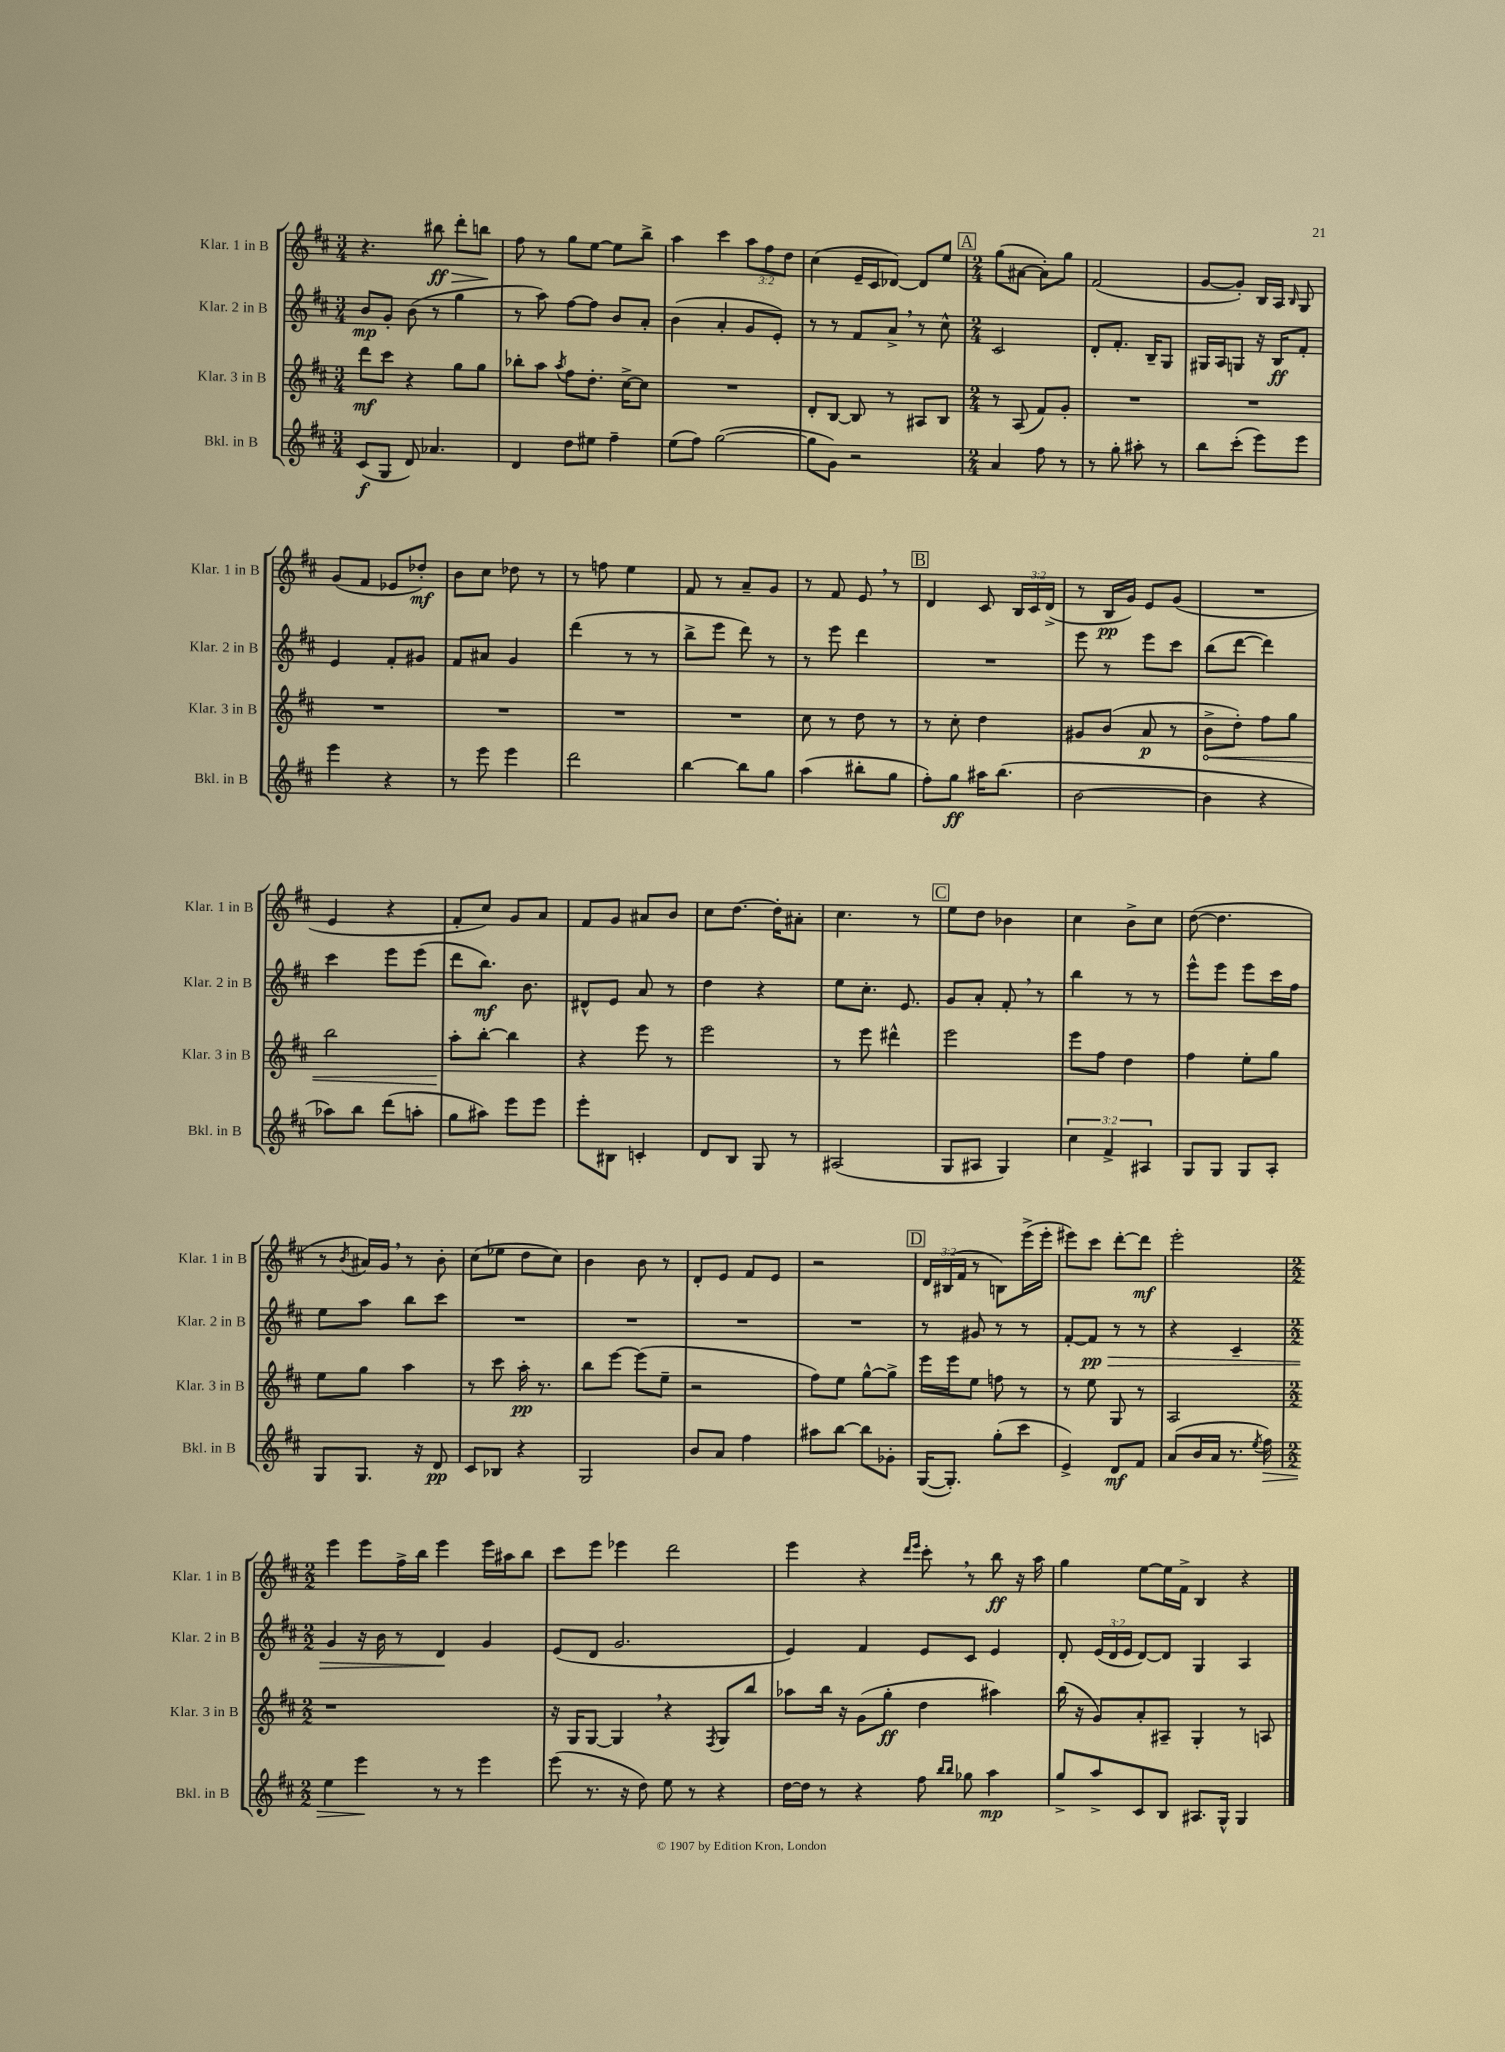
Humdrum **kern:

**kern	**dynam	**kern	**dynam	**kern	**dynam	**kern	**dynam
*part4	*part4	*part3	*part3	*part2	*part2	*part1	*part1
*staff4	*staff4	*staff3	*staff3	*staff2	*staff2	*staff1	*staff1
*I"Bkl. in B	*	*I"Klar. 3 in B	*	*I"Klar. 2 in B	*	*I"Klar. 1 in B	*
*I'Bkl. in B	*	*I'Klar. 3 in B	*	*I'Klar. 2 in B	*	*I'Klar. 1 in B	*
*clefG2	*	*clefG2	*	*clefG2	*	*clefG2	*
*k[f#c#]	*	*k[f#c#]	*	*k[f#c#]	*	*k[f#c#]	*
*M3/4	*	*M3/4	*	*M3/4	*	*M3/4	*
=1	=1	=1	=1	=1	=1	=1	=1
(8c#/L	f	8ddd\L	mf	8b/L	mp	4.r	.
8G/J	.	8ccc#\J	.	8g'/J	.	.	.
8d/)	.	4r	.	(8b\	.	.	.
!	!	!	!	!	!	!	!LO:HP:b
4.a-X/	.	.	.	8r	.	8bb#X\	> ff
.	.	8gg\L	.	4gg\	.	8ddd'\L	.
.	.	8gg\J	.	.	.	8bbn\J	.
.	.	.	.	.	.	.	]
=2	=2	=2	=2	=2	=2	=2	=2
4d/	.	8bb-X'\L	.	8r	.	8ff#\	.
.	.	8aa\J	.	8aa\)	.	8r	.
.	.	8qaa/	.	.	.	.	.
8dd\L	.	8ff#\L	.	[8ff#\L	.	8gg\L	.
8ee#X\J	.	8.dd'\J	.	8ff#\J]	.	[8ee\J	.
4ff#~\	.	.	.	8b/L	.	8ee\L]	.
.	.	[16cc#^\KL	.	.	.	.	.
.	.	8cc#\J]	.	8a'/J	.	8bb^\J	.
=3	=3	=3	=3	=3	=3	=3	=3
(8ee\L	.	2.r	.	(4b\	.	4aa\	.
8ff#\J)	.	.	.	.	.	.	.
([2gg\	.	.	.	4a'/	.	4ccc#\	.
.	.	.	.	8g/L	.	12aa\L	.
.	.	.	.	.	.	12ff#\	.
.	.	.	.	8e'/J)	.	.	.
.	.	.	.	.	.	12dd\J	.
=4	=4	=4	=4	=4	=4	=4	=4
8gg\L]	.	8d'/L	.	8r	.	(4cc#\	.
8g\J)	.	[8B/J	.	8r	.	.	.
2r	.	8B/]	.	8f#/L	.	16e~/LL	.
.	.	.	.	.	.	16c#/J	.
.	.	8r	.	8a^,/J	.	[8d-X/J)	.
.	.	8A#X/L	.	8r	.	8d-/L]	.
.	.	8B/J	.	8cc#^^\	.	8ee/J	.
!!LO:REH:place=s1:t=A
=5	=5	=5	=5	=5	=5	=5	=5
*M2/4	*	*M2/4	*	*M2/4	*	*M2/4	*
4a/	.	8r	.	2c#/	.	(8gg\L	.
.	.	(8A/	.	.	.	[8a#X\J	.
8ff#\	.	8f#/L)	.	.	.	8a#'\L])	.
8r	.	8g'/J	.	.	.	8gg\J	.
=6	=6	=6	=6	=6	=6	=6	=6
8r	.	2r	.	8d'/L	.	(2f#/	.
8gg'\	.	.	.	8.f#'/J	.	.	.
8aa#X'\	.	.	.	.	.	.	.
.	.	.	.	16B~/KL	.	.	.
8r	.	.	.	8G/J	.	.	.
=7	=7	=7	=7	=7	=7	=7	=7
8bb\L	.	2r	.	16G#X/LL	.	[8g/L	.
.	.	.	.	16A/J	.	.	.
(8ccc#'\J	.	.	.	8Gn/J	.	8g'/J])	.
8eee\L)	.	.	.	16r	.	16B/LL	.
.	.	.	.	16B/KL	ff	16A/JJ	.
.	.	.	.	.	.	16qqB/	.
8eee\J	.	.	.	8f#'/J	.	8G/	.
!!LO:LB:g=z
=8	=8	=8	=8	=8	=8	=8	=8
4eee\	.	2r	.	4e/	.	(8g/L	.
.	.	.	.	.	.	8f#/J	.
4r	.	.	.	8f#'/L	.	8e-X/L	.
.	.	.	.	8g#X/J	.	8dd-X'/J)	mf
=9	=9	=9	=9	=9	=9	=9	=9
8r	.	2r	.	8f#/L	.	8b\L	.
8eee\	.	.	.	8a#X/J	.	8cc#\J	.
4eee\	.	.	.	4g/	.	8dd-X\	.
.	.	.	.	.	.	8r	.
=10	=10	=10	=10	=10	=10	=10	=10
2ddd\	.	2r	.	(4ddd\	.	8r	.
.	.	.	.	.	.	8ffn\	.
.	.	.	.	8r	.	4ee\	.
.	.	.	.	8r	.	.	.
=11	=11	=11	=11	=11	=11	=11	=11
[4bb\	.	2r	.	8bb^\L	.	8f#/	.
.	.	.	.	8eee\J	.	8r	.
8bb\L]	.	.	.	8ddd\)	.	8a~/L	.
8gg\J	.	.	.	8r	.	8g/J	.
=12	=12	=12	=12	=12	=12	=12	=12
(4aa\	.	8cc#\	.	8r	.	8r	.
.	.	8r	.	8eee\	.	8f#/	.
8bb#X'\L	.	8dd\	.	4ddd\	.	8e,/	.
8gg\J	.	8r	.	.	.	8r	.
!!LO:REH:place=s1:t=B
=13	=13	=13	=13	=13	=13	=13	=13
8ff#'\L)	.	8r	.	2r	.	4d/	.
8gg\J	ff	8cc#'\	.	.	.	.	.
16aa#X\KL	.	4dd\	.	.	.	8c#/	.
(8.bb\J	.	.	.	.	.	.	.
.	.	.	.	.	.	24B/LL	.
.	.	.	.	.	.	24c#/	.
.	.	.	.	.	.	(24d^/JJ	.
=14	=14	=14	=14	=14	=14	=14	=14
[2b\	.	8g#X/L	.	8eee\	.	8r	.
.	.	(8b/J	.	8r	.	16B/LL	pp
.	.	.	.	.	.	16g/JJ)	.
.	.	8a/	p	8eee\L	.	8e/L	.
.	.	8r	.	8ccc#\J	.	(8g/J	.
=15	=15	=15	=15	=15	=15	=15	=15
!	!	!	!LO:HP:b	!	!	!	!
4b\]	.	8b^\L	<	(8bb\L	.	2r	.
.	.	8dd'\J)	.	[8ddd\J	.	.	.
4r	.	8ff#\L	.	4ddd\])	.	.	.
.	.	8gg\J	.	.	.	.	.
!!LO:LB:g=z
=16	=16	=16	=16	=16	=16	=16	=16
8aa-X\L)	.	2bb\	.	4ccc#\	.	4e/	.
8bb\J	.	.	.	.	.	.	.
(8ddd\L	.	.	.	8eee\L	.	4r	.
8aan'\J	.	.	.	(8eee\J	.	.	.
=17	=17	=17	=17	=17	=17	=17	=17
8gg\L	.	8aa'\L	.	8ddd\L	.	8f#'/L	.
8aa#X\J)	.	[8bb'\J	[	8.bb\J)	mf	8cc#/J)	.
8eee\L	.	4bb\]	.	.	.	8g/L	.
.	.	.	.	8.b\	.	.	.
8eee\J	.	.	.	.	.	8a/J	.
=18	=18	=18	=18	=18	=18	=18	=18
8eee'\L	.	4r	.	8d#X^^/L	.	8f#/L	.
8B#X\J	.	.	.	8e/J	.	8g/J	.
4cn'/	.	8eee\	.	8a/	.	8a#X/L	.
.	.	8r	.	8r	.	8b/J	.
=19	=19	=19	=19	=19	=19	=19	=19
8d/L	.	2eee\	.	4dd\	.	8cc#\L	.
8B/J	.	.	.	.	.	[8.dd\J	.
8G/	.	.	.	4r	.	.	.
.	.	.	.	.	.	16dd'\KL]	.
8r	.	.	.	.	.	8a#X'\J	.
=20	=20	=20	=20	=20	=20	=20	=20
(2A#X/	.	8r	.	8ee\L	.	4.cc#\	.
.	.	8eee\	.	8.cc#'\J	.	.	.
.	.	4ddd#X^^\	.	.	.	.	.
.	.	.	.	8.e/	.	.	.
.	.	.	.	.	.	8r	.
!!LO:REH:place=s1:t=C
=21	=21	=21	=21	=21	=21	=21	=21
8G/L	.	2eee\	.	8g/L	.	8ee\L	.
8A#X/J	.	.	.	8a'/J	.	8dd\J	.
4G/)	.	.	.	8f#',/	.	4b-X\	.
.	.	.	.	8r	.	.	.
=22	=22	=22	=22	=22	=22	=22	=22
6cc#\	.	8eee\L	.	4bb\	.	4cc#\	.
.	.	8ff#\J	.	.	.	.	.
6f#^/	.	.	.	.	.	.	.
.	.	4dd\	.	8r	.	8b^\L	.
6A#X/	.	.	.	.	.	.	.
.	.	.	.	8r	.	8cc#\J	.
=23	=23	=23	=23	=23	=23	=23	=23
8G/L	.	4ff#\	.	8eee^^\L	.	([8dd\	.
8G/J	.	.	.	8eee\J	.	4.dd\]	.
8G/L	.	8ee'\L	.	8eee\L	.	.	.
8A'/J	.	8gg\J	.	16ccc#\L	.	.	.
.	.	.	.	16ff#\JJ	.	.	.
!!LO:LB:g=z
=24	=24	=24	=24	=24	=24	=24	=24
8G/L	.	8ee\L	.	8ee\L	.	8r	.
.	.	.	.	.	.	8qb/	.
8.G/J	.	8gg\J	.	8aa\J	.	16a#X/LL)	.
.	.	.	.	.	.	16g,/JJ	.
.	.	4aa\	.	8bb\L	.	8r	.
16r	.	.	.	.	.	.	.
8d/	pp	.	.	8ccc#\J	.	8b'\	.
=25	=25	=25	=25	=25	=25	=25	=25
8c#/L	.	8r	.	2r	.	(8cc#\L	.
8B-X/J	.	8ccc#\	.	.	.	8ee-X\J	.
4r	.	16aa'\	pp	.	.	8dd\L	.
.	.	8.r	.	.	.	.	.
.	.	.	.	.	.	8cc#\J)	.
=26	=26	=26	=26	=26	=26	=26	=26
2G/	.	8bb\L	.	2r	.	4b\	.
.	.	[8eee\J	.	.	.	.	.
.	.	(8eee\L]	.	.	.	8b\	.
.	.	8ee~\J	.	.	.	8r	.
=27	=27	=27	=27	=27	=27	=27	=27
8b/L	.	2r	.	2r	.	8d'/L	.
8a/J	.	.	.	.	.	8e/J	.
4ff#\	.	.	.	.	.	8f#/L	.
.	.	.	.	.	.	8e/J	.
=28	=28	=28	=28	=28	=28	=28	=28
8aa#X\L	.	8ff#\L)	.	2r	.	2r	.
[8bb\J	.	8ee\J	.	.	.	.	.
8bb\L]	.	[8gg^^\L	.	.	.	.	.
8g-X'\J	.	8gg^\J]	.	.	.	.	.
!!LO:REH:place=s1:t=D
=29	=29	=29	=29	=29	=29	=29	=29
([16G/KL	.	16eee\LL	.	8r	.	24d/LL	.
.	.	.	.	.	.	(24B#X/	.
8.G'/J])	.	16eee\J	.	.	.	.	.
.	.	.	.	.	.	24f#/JJ	.
.	.	8ee\J	.	8g#X/	.	8r	.
(8gg'\L	.	8ffn\	.	8r	.	8Bn\L)	.
8ccc#\J	.	8r	.	8r	.	(16eee^\L	.
.	.	.	.	.	.	16eee'\JJ	.
=30	=30	=30	=30	=30	=30	=30	=30
4e^/)	.	8r	.	[8f#'/L	.	8eee#X\L)	.
!	!	!	!	!	!LO:HP:b	!	!
.	.	8ee\	.	8f#/J]	> pp	8ccc#\J	.
8d/L	mf	8G/	.	8r	.	[8ddd'\L	.
8f#/J	.	8r	.	8r	.	8ddd\J]	mf
=31	=31	=31	=31	=31	=31	=31	=31
(8a/L	.	2A/	.	4r	.	2eee'\	.
16b/L	.	.	.	.	.	.	.
16a/JJ	.	.	.	.	.	.	.
8.r	.	.	.	4c#~/	.	.	.
8qee/	.	.	.	.	.	.	.
!	!LO:HP:b	!	!	!	!	!	!
16ff#\)	>	.	.	.	.	.	.
!!LO:LB:g=z
=32	=32	=32	=32	=32	=32	=32	=32
*M2/2	*	*M2/2	*	*M2/2	*	*M2/2	*
4ee\	.	1r	.	4g/	.	4eee\	.
4eee\	.	.	.	16r	.	8eee\L	.
.	.	.	.	16b\	.	.	.
.	.	.	.	8r	.	16ff#^\L	.
.	.	.	.	.	.	16bb\JJ	.
8r	]	.	.	4d/	.	4eee\	.
8r	.	.	.	.	.	.	.
4eee\	.	.	.	4g/	]	16eee\LL	.
.	.	.	.	.	.	16aa#X\J	.
.	.	.	.	.	.	8bb\J	.
=33	=33	=33	=33	=33	=33	=33	=33
(8eee\	.	16r	.	(8e/L	.	8ccc#\L	.
.	.	16G/KL	.	.	.	.	.
8.r	.	[8G/J	.	8d/J	.	8eee\J	.
.	.	4G,/]	.	2.g/	.	4eee-X\	.
16r	.	.	.	.	.	.	.
8dd\)	.	.	.	.	.	.	.
8ee\	.	4r	.	.	.	2ddd\	.
8r	.	.	.	.	.	.	.
.	.	8qF#/	.	.	.	.	.
4r	.	8G/L	.	.	.	.	.
.	.	8bb/J	.	.	.	.	.
=34	=34	=34	=34	=34	=34	=34	=34
[16dd\LL	.	8aa-X\L	.	4e/)	.	4eee\	.
16dd\JJ]	.	.	.	.	.	.	.
8r	.	16bb\Jk	.	.	.	.	.
.	.	16r	.	.	.	.	.
4r	.	(8g\L	.	4f#/	.	4r	.
.	.	8gg'\J	ff	.	.	.	.
.	.	.	.	.	.	16qqddd/LL	.
.	.	.	.	.	.	16qqeee/JJ	.
8ff#\	.	4dd\	.	8e/L	.	8ccc#',\	.
16qqbb/LL	.	.	.	.	.	.	.
16qqbb/JJ	.	.	.	.	.	.	.
8gg-X\	.	.	.	8c#/J	.	8r	.
4aa\	mp	4aa#X\)	.	4e/	.	8bb\	ff
.	.	.	.	.	.	16r	.
.	.	.	.	.	.	16aa\	.
=35	=35	=35	=35	=35	=35	=35	=35
8gg^/L	.	(16bb\	.	8d'/	.	4gg\	.
.	.	16r	.	.	.	.	.
8aa^/	.	8g/L)	.	(24e/LL	.	.	.
.	.	.	.	24d/	.	.	.
.	.	.	.	24e/JJ	.	.	.
8c#/	.	8a'/	.	[8d/L)	.	[8ee\L	.
8B/J	.	8A#X~/J	.	8d/J]	.	16ee\L]	.
.	.	.	.	.	.	16f#^\JJ	.
8.A#X/L	.	4G'/	.	4G/	.	4B/	.
16G^^/Jk	.	.	.	.	.	.	.
4G/	.	8r	.	4A/	.	4r	.
.	.	8An/	.	.	.	.	.
==	==	==	==	==	==	==	==
*-	*-	*-	*-	*-	*-	*-	*-
